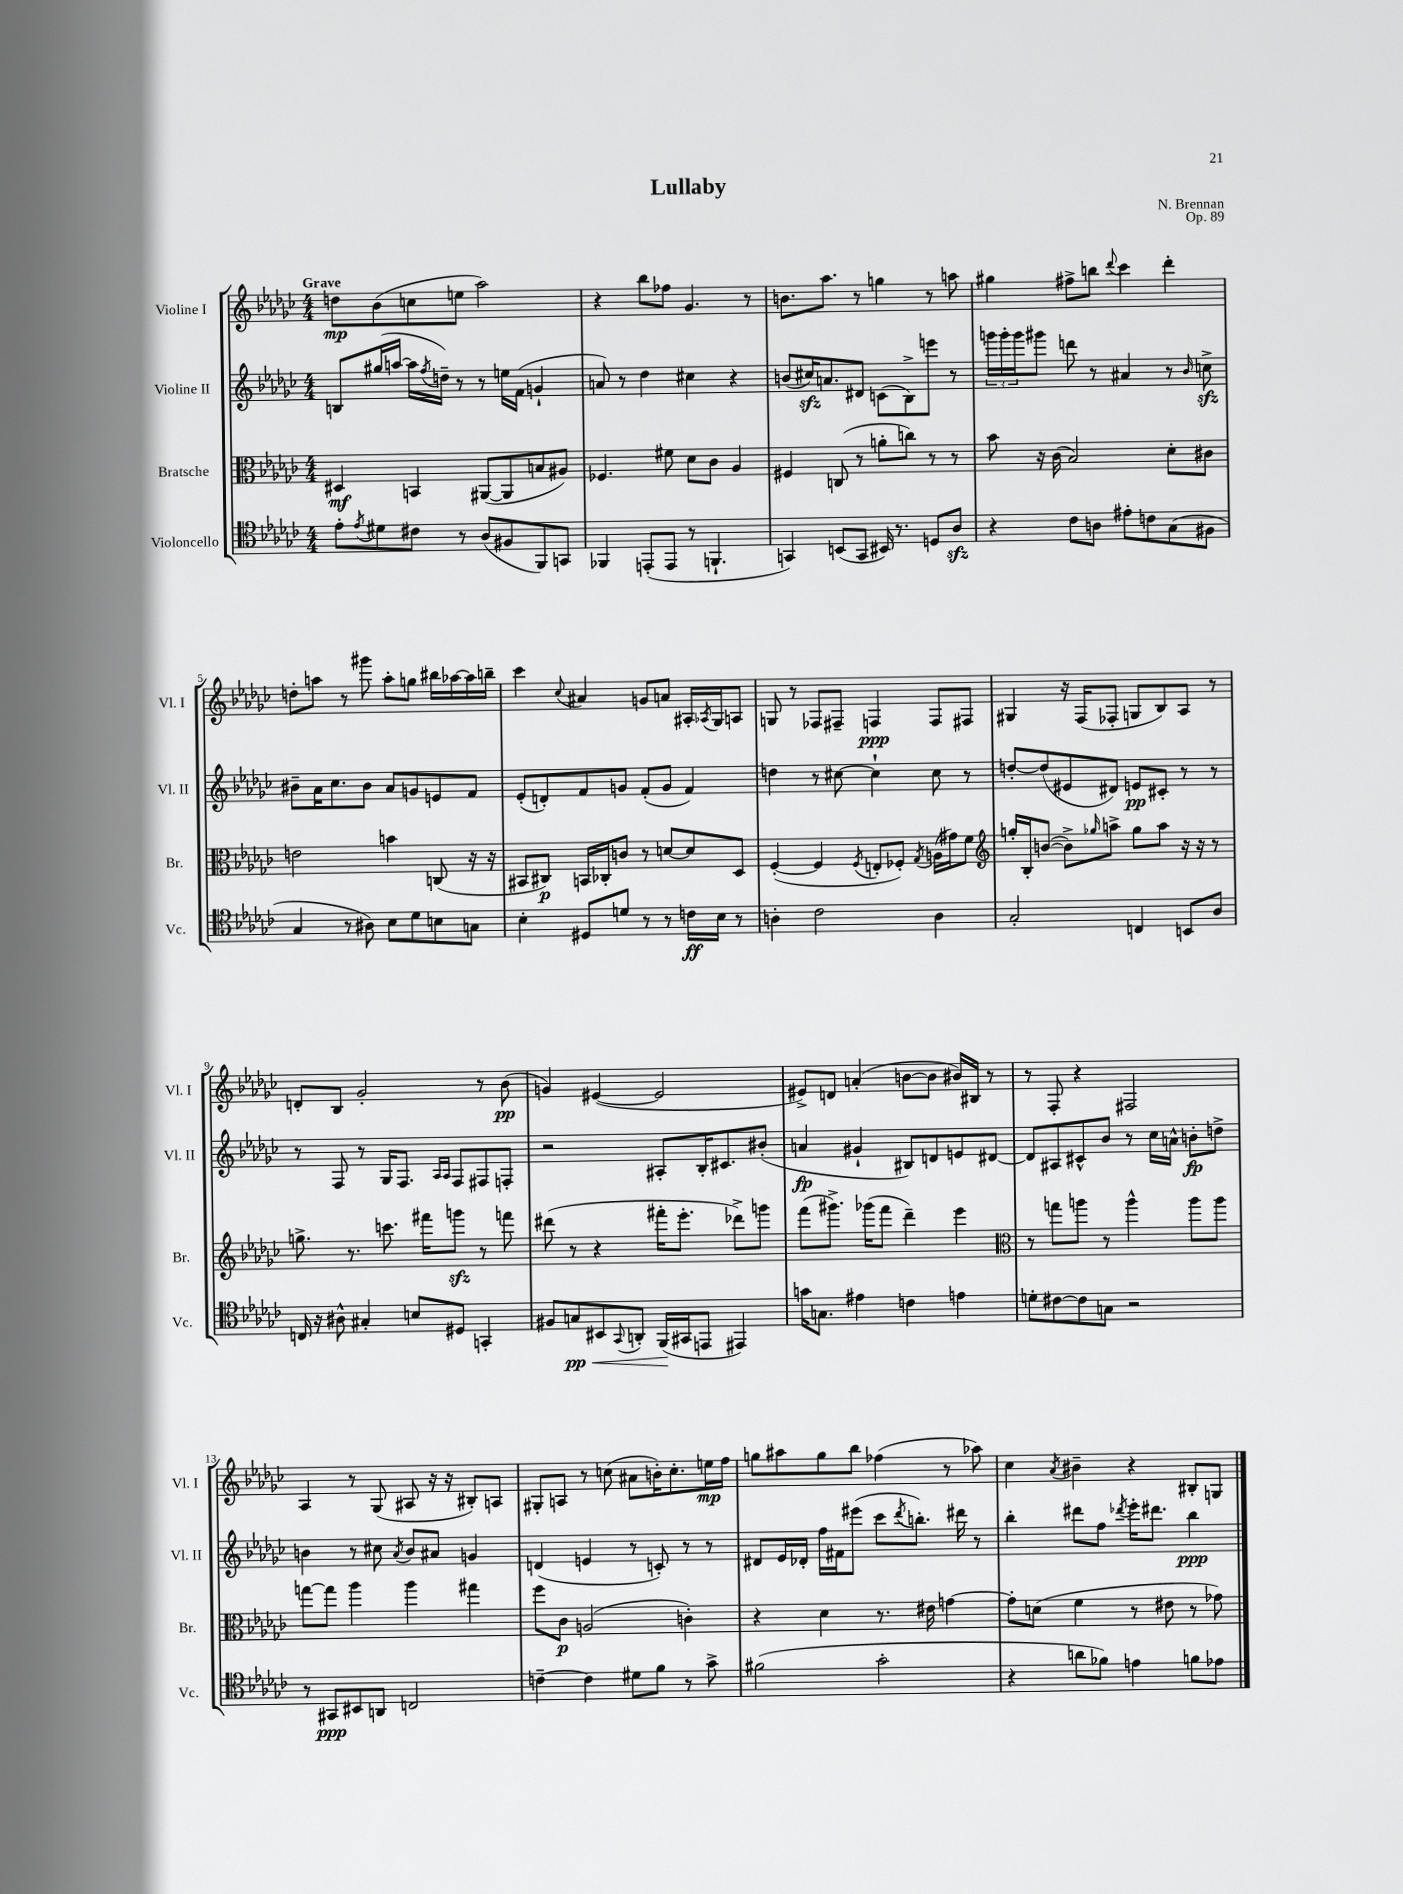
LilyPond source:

\header { title = "Lullaby" composer = "N. Brennan" opus = "Op. 89" }
<<
\new StaffGroup <<
\new Staff = "s0" \with { instrumentName = "Violine I" shortInstrumentName = "Vl. I" } {
    \clef treble \key ges \major \numericTimeSignature \time 4/4 \tempo "Grave"
    d''8\mp bes'8( c''8 e''8 aes''2) |
    r4 bes''8 fes''8 ges'4. r8 |
    b'8. aes''8. r8 g''4 r8 a''8 |
    gis''4 fis''8-> b''8 \appoggiatura { des'''8 } ces'''4 des'''4-. |
    d''8-. a''8 r8 gis'''8 a''8-. g''8 bis''16 aes''16~ aes''16 b''16-- |
    ces'''4 \appoggiatura { ces''8 } ais'4 g'8 a'8 ais16-. \acciaccatura { aes8 } ges16 a8 |
    g8 r8 fes8 fis8-- f4\ppp f8 fis8 |
    gis4 r16 f16( fes8-. g8 bes8) aes8 r8 |
    d'8-. bes8 ges'2-. r8 bes'8\pp( |
    g'4) eis'4~( eis'2 |
    eis'8->) d'8 a'4-.( b'8~ b'8 bis'16) bis16 r8 |
    r8 f8-. r4 fis2 |
    aes4 r8 ges8( ais8 r16 r16 bis8-.) a8 |
    gis8-. a8 r8 c''8( ais'8 b'16-.) c''8.-. e''16\mp f''16 |
    g''8 ais''8 g''8 bes''8 fes''4( r8 aes''8) |
    ces''4 \acciaccatura { aes'8 } bis'4-- r4 bis8-. g8 \bar "|." |
}
\new Staff = "s1" \with { instrumentName = "Violine II" shortInstrumentName = "Vl. II" } {
    \clef treble \key ges \major \numericTimeSignature \time 4/4
    b8 gis''16( a''16~ a''16 \acciaccatura { f''8 } d''16--) r8 r8 e''16 f'16( g'4-! |
    a'8) r8 des''4 cis''4 r4 |
    b'8( cis''16\sfz) a'8. dis'8 c'8( bes8->) e'''8 r8 |
    \tuplet 3/2 { g'''16 g'''16-. g'''16 } gis'''8 d'''8 r8 ais'4 r8 \grace { bes'16 } c''8->\sfz |
    bis'8-- aes'16 ces''8. bis'8 aes'8 g'8 e'8 f'8 |
    ees'8-.( d'8-.) f'8 g'8 f'8-.( g'8 f'4) |
    d''4 r8 cis''8~ cis''4-! cis''8 r8 |
    d''8~-. d''8( eis'8 dis'8) e'8\pp cis'8-. r8 r8 |
    r8 f8 r8 ges16 f8. \grace { aes16 aes16 } f8 fis8 f8-. |
    r2 ais8-. bes16-. cis'8. bis'8-.( |
    a'4\fp gis'4-! bis8) d'8 e'8 dis'8~ |
    dis'8 ais8 cis'8-^ bes'8 r8 ces''16 a'16-^ b'8-.\fp d''8-> |
    b'4 r8 cis''8 \acciaccatura { aes'8 } b'8 ais'8 g'4 |
    d'4( e'4 r8 c'8-.) r8 r8 |
    dis'8 ees'16 des'16-. f''16 fis'16 eis'''8( ces'''8 \acciaccatura { des'''8 } b''8.-.) dis'''16 r8 |
    bes''4-. dis'''8 f''8 \acciaccatura { des'''8 } ees'''16-. dis'''8. bes''4\ppp \bar "|." |
}
\new Staff = "s2" \with { instrumentName = "Bratsche" shortInstrumentName = "Br." } {
    \clef alto \key ges \major \numericTimeSignature \time 4/4
    dis4\mf b,4 ais,8~( ais,8 b8 ais8) |
    fes4. fis'8 des'8 ces'8 aes4 |
    fis4 c8( r8 a'8-. c''8) r8 r8 |
    bes'8 r16 ces'16( bes2) des'8-. cis'8 |
    e'2 b'4 c8( r16 r16 |
    bis,8 cis8\p) b,16 ces16-. c'8 r8 d'8~ d'8 des8 |
    f4~-.( f4 \acciaccatura { f8 } e8-. fes8-.) \acciaccatura { ges8 } a16( gis'16) f'8 |
    \clef treble g''16-. bes16-. b'8~( b'8->) \grace { ges''16 } a''8-> ges''8 a''8 r16 r16 r8 |
    g''8.-> r8. c'''8. fis'''16 g'''8\sfz r8 f'''8 |
    dis'''8( r8 r4 fis'''16-. ees'''8.-. des'''8->) g'''8 |
    f'''8( gis'''8.->) ges'''16( f'''8 des'''4--) ees'''4 |
    \clef alto r8 g''8 a''8 r8 a''4-^ a''8 a''8 |
    g''8~ g''8 aes''4 aes''4 gis''4 |
    f''8 ces'8\p a2( c'4-.) |
    r4 des'4 r8. eis'16 g'4~ |
    g'8-. d'8( f'4 r8 eis'8 r8 ges'8) \bar "|." |
}
\new Staff = "s3" \with { instrumentName = "Violoncello" shortInstrumentName = "Vc." } {
    \clef tenor \key ges \major \numericTimeSignature \time 4/4
    ees'8-. \acciaccatura { ees'8 } dis'8 cis'8 r8 aes8( fis8 f,8) g,8 |
    fes,4 e,8-.( e,8 r8 f,4.-! |
    g,4) b,8( g,8 bis,16) r8. d8 aes8\sfz |
    r4 ces'8 a8 eis'8-. c'8 ges8( fis8 |
    ges4 r8 ais8) bes8 des'8 b8 g8 |
    bes4-. dis8 d'8 r8 r8 c'16\ff bes16 r8 |
    a4-. ces'2 a4 |
    ges2-. c4 b,8 aes8 |
    c16 r16 ais8-^ gis4-. b8 dis8 g,4-. |
    fis8 g8\pp\< bis,8 \appoggiatura { ges,8 } a,8-. f,16\!( gis,16 e,8 eis,4) |
    g'16 g8. eis'4 c'4 e'4 |
    d'8-. cis'8~ cis'8 g8 r2 |
    r8 gis,8\ppp bis,8 a,8 c2 |
    c'4~-- c'4 dis'8 f'8 r8 ges'8-> |
    fis'2( ges'2-. |
    r4 a'8 fes'8) e'4 f'8 ees'8 \bar "|." |
}
>>
>>
